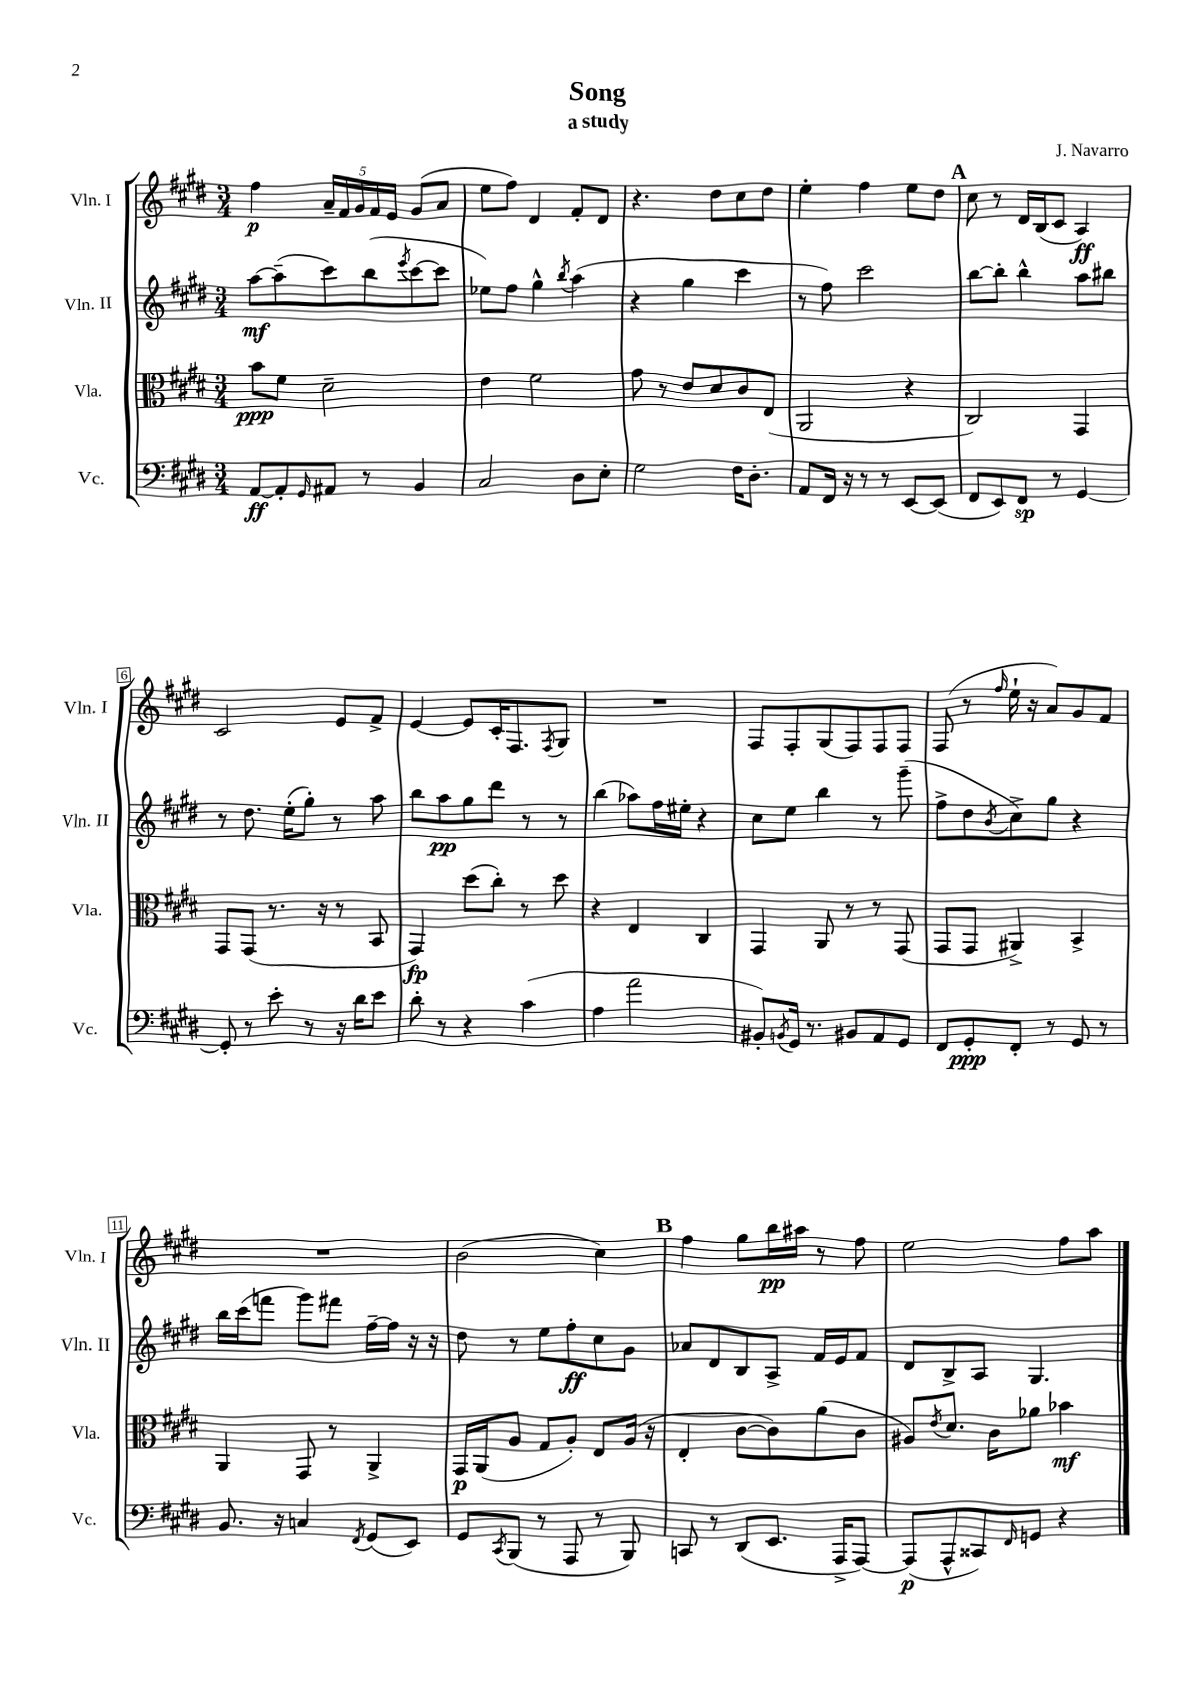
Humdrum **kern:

**kern	**kern	**kern	**kern
*staff4	*staff3	*staff2	*staff1
*clefF4	*clefC3	*clefG2	*clefG2
*k[f#c#g#d#]	*k[f#c#g#d#]	*k[f#c#g#d#]	*k[f#c#g#d#]
*M3/4	*M3/4	*M3/4	*M3/4
[8AA/L	8b\L	[8aa\L	4ff#\
8AA'/]	8f#\J	(8aa~\]	.
16qqGG#/	.	.	.
8AA#/J	2d#~\	8ccc#\)	20a~/LL
.	.	.	20f#/
.	.	.	20g#/
8r	.	(8bb\	.
.	.	.	20f#/
.	.	.	20e/JJ
.	.	8qeee/	.
4BB/	.	[8ccc#\	(8g#/L
.	.	8ccc#\]J	8a/J
=	=	=	=
2C#/	4e\	8ee-\L)	8ee\L
.	.	8ff#\J	8ff#\J)
.	2f#\	4gg#^^\	4d#/
.	.	8qbb/	.
8D#\L	.	(4aa\	8f#'/L
8E'\J	.	.	8d#/J
=	=	=	=
2G#\	8g#\	4r	4.r
.	8r	.	.
.	8e/L	4gg#\	.
.	8d#/	.	8dd#\L
16F#\LK	8c#/	4ccc#\	8cc#\
8.D#'\J	.	.	.
.	(8E/J	.	8dd#\J
=	=	=	=
8AA/L	2AA/	8r	4ee'\
16FF#/Jk	.	8ff#\)	.
16r	.	.	.
8r	.	2ccc#\	4ff#\
8r	.	.	.
[8EE/L	4r	.	8ee\L
(8EE/]J	.	.	8dd#\J
=	=	=	=
8FF#/L	2C#/)	[8bb\L	8cc#\
8EE/)	.	8bb'\]J	8r
8FF#/J	.	4bb^^\	16d#/LL
.	.	.	(16B/J
8r	.	.	8c#/J
[4GG#/	4GG#/	8aa\L	4A/)
.	.	8bb#\J	.
=	=	=	=
8GG#'/]	8GG#/L	8r	2c#/
8r	(8GG#/J	8.dd#\	.
8e'\	8.r	.	.
.	.	(16ee'\LK	.
8r	.	8gg#'\J)	.
.	16r	.	.
16r	8r	8r	8e/L
16d#\LK	.	.	.
8e\J	8BB/	8aa\	8f#^/J
=	=	=	=
8d#'\	4GG#/)	8bb\L	[4e/
8r	.	8aa\	.
4r	(8dd#\L	8gg#\	8e/]L
.	8cc#'\J)	8ddd#\J	16c#'/K
.	.	.	8.F#/
(4c#\	8r	8r	.
.	.	.	8qF#/
.	8dd#\	8r	8G#/J
=	=	=	=
4A\	4r	(4bb\	2.r
2a\	4E/	8aa-\L)	.
.	.	16ff#\L	.
.	.	16ee#'\JJ	.
.	4C#/	4r	.
=	=	=	=
8BB#'/L)	4GG#/	8cc#\L	8F#/L
8qBB/	.	.	.
16GG#/Jk	.	8ee\J	8F#'/
8.r	.	.	.
.	8AA/	4bb\	(8G#/
8BB#/L	8r	.	8F#/)
8AA/	8r	8r	8F#/
8GG#/J	(8GG#/	(8ggg#~\	8F#/J
=	=	=	=
8FF#/L	8GG#/L	8ff#^\L	(8F#/
8GG#'/	8GG#/J	8dd#\	8r
.	.	8qb/	16qqff#/
8FF#'/J	4AA#^/)	8cc#^\)	16ee`\
.	.	.	16r
8r	.	8gg#\J	8a/L)
8GG#/	4BB^/	4r	8g#/
8r	.	.	8f#/J
=	=	=	=
8.BB/	4AA/	16bb\LL	2.r
.	.	(16ccc#\J	.
.	.	8fff\J	.
16r	.	.	.
4C/	8GG#/	8ggg#\L)	.
.	8r	8fff#\J	.
8qFF#/	.	.	.
(8GG#/L	4AA^/	[16ff#~\LL	.
.	.	16ff#\]JJ	.
8EE/J)	.	16r	.
.	.	16r	.
=	=	=	=
8GG#/L	16GG#/LL	8dd#\	(2b\
.	(16AA/J	.	.
8qCC#/	.	.	.
(8BBB/J	8A/J	8r	.
8r	8G#/L	8ee\L	.
8AAA/	8A'/J)	8ff#'\	.
8r	8E/L	8cc#\	4cc#\)
8BBB/)	(16A/Jk	8g#\J	.
.	16r	.	.
=	=	=	=
8CC/	4E'/	8a-/L	4ff#\
8r	.	8d#/	.
(8DD#/L	[8c#\L	8B/	8gg#\L
8.EE/J	8c#\])	8A^/J	16bb\L
.	.	.	16aa#\JJ
.	(8a\	16f#/LL	8r
16AAA^/LK	.	16e/J	.
[8AAA/J)	8c#\J	8f#/J	8ff#\
=	=	=	=
(8AAA/]L	8A#/L)	8d#/L	2ee\
.	8qe/	.	.
8AAA^^/	8.d#/J	8B^/	.
8CC##/)	.	8A/J	.
.	16c#\LK	.	.
16qqFF#/	.	.	.
8GG/J	8a-\J	4.G#/	.
4r	4b-\	.	8ff#\L
.	.	.	8aa\J
==	==	==	==
*-	*-	*-	*-
